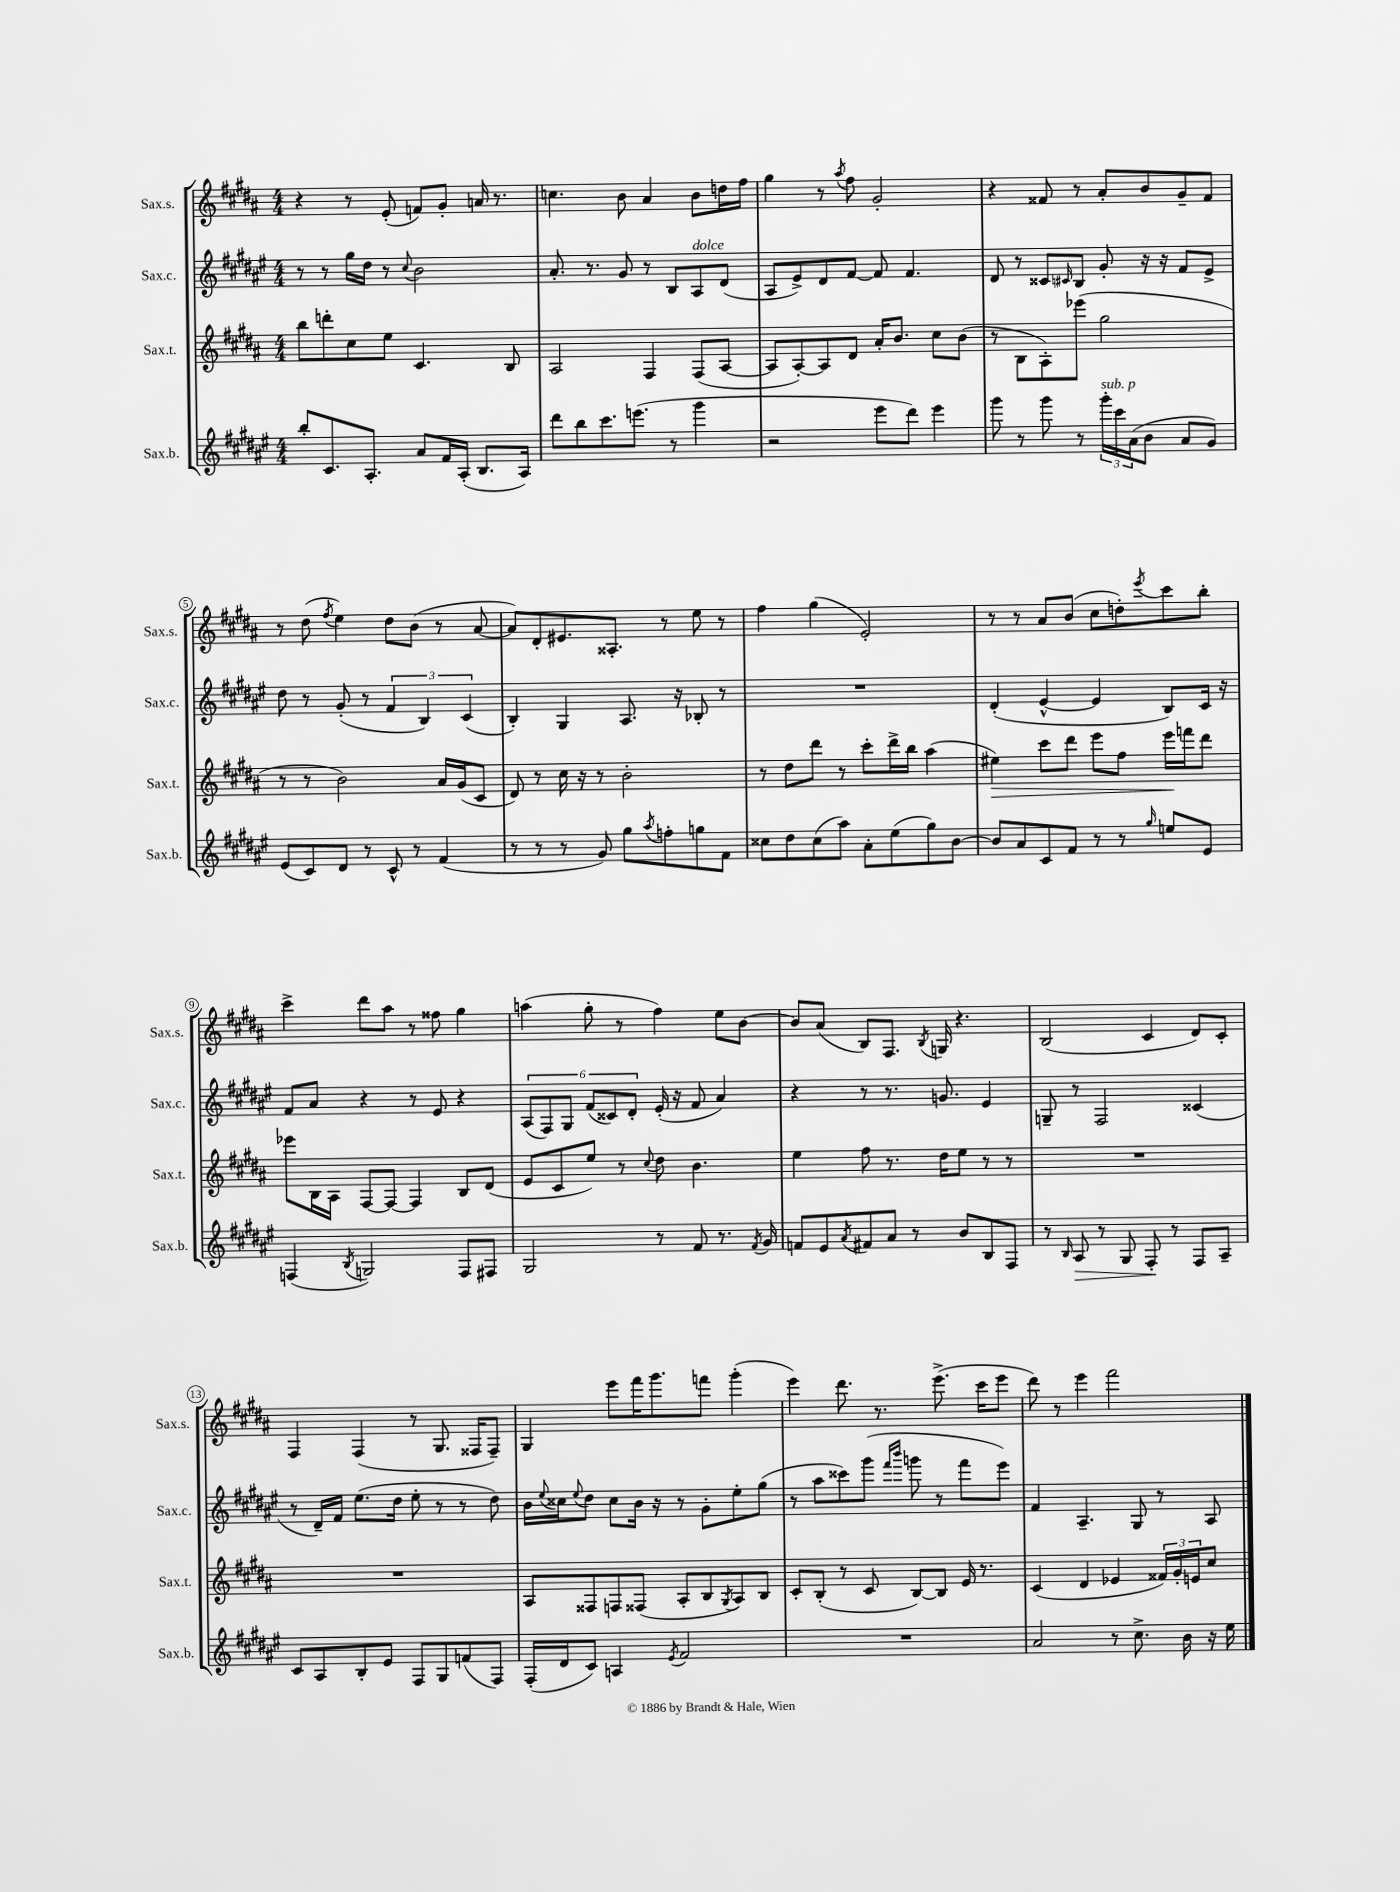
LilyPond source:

<<
\new StaffGroup <<
\new Staff = "s0" \with { instrumentName = "Sax.s." shortInstrumentName = "Sax.s." } {
    \clef treble \key b \major \numericTimeSignature \time 4/4
    r4 r8 e'8-.( f'8) gis'8-. a'16 r8. |
    c''4. b'8 ais'4 b'8 d''16 fis''16 |
    gis''4 r8 \acciaccatura { ais''8 } fis''8 gis'2-. |
    r4 fisis'8 r8 ais'8-. b'8 gis'8-- fisis'8 |
    r8 dis''8( \acciaccatura { fis''8 } e''4) dis''8 b'8( r8 ais'8~ |
    ais'8) dis'8-. eis'8. aisis8.-. r8 e''8 r8 |
    fis''4 gis''4( e'2-.) |
    r8 r8 ais'8 b'8( cis''8 d''8-.) \acciaccatura { e'''8 } cis'''8 b''8-. |
    cis'''4-> dis'''8 ais''8 r8 fisis''8 gis''4 |
    a''4( gis''8-. r8 fis''4) e''8 b'8~ |
    b'8 ais'8( b8) fis8. \acciaccatura { b8 } g16 r4. |
    b2( cis'4 dis'8) cis'8-. |
    fis4 fis4( r8 gis8. fisis16 fisis8--) |
    gis4 e'''8 fis'''16 gis'''8. f'''8 gis'''4-.( |
    e'''4) dis'''8. r8. e'''8.->( cis'''16 e'''8 |
    dis'''8) r8 e'''4 fis'''2 \bar "|." |
}
\new Staff = "s1" \with { instrumentName = "Sax.c." shortInstrumentName = "Sax.c." } {
    \clef treble \key fis \major \numericTimeSignature \time 4/4
    r8 r8 gis''16 dis''16 r8 \appoggiatura { cis''8 } b'2 |
    ais'8.-. r8. gis'8 r8 b8 ais8^\markup { \italic "dolce" } dis'8( |
    ais8 eis'8->) dis'8 fis'8~ fis'8 fis'4. |
    dis'8 r8 cisis'8 \grace { cis'16 } b8 gis'8-. r16 r16 fis'8 eis'8-> |
    dis''8 r8 gis'8-.( r8 \tuplet 3/2 { fis'4 b4) cis'4( } |
    b4-.) gis4 ais8. r16 bes8-. r8 |
    R1 |
    dis'4-.( eis'4~-^ eis'4 b8) cis'16 r16 |
    fis'8 ais'8 r4 r8 eis'8 r4 |
    \tuplet 6/4 { ais8( fis8) gis8 fis'8( cisis'8) dis'8-. } eis'16-.( r16 fis'8 ais'4) |
    r4 r8 r8. g'8. eis'4 |
    g8-- r8 fis2 cisis'4( |
    r8 dis'16--) fis'16 eis''8.( dis''16 eis''8-. r8 r8 dis''8) |
    b'16 \appoggiatura { eis''8 } cisis''16 \appoggiatura { eis''8 } dis''8 cisis''8 b'16 r16 r8 gis'8-. eis''8-. gis''8( |
    r8 ais''8 cisis'''8) gis'''8( \grace { fis'''16 b'''16 } g'''8 r8 fis'''8 eis'''8) |
    fis'4 ais4.-- gis8 r8 ais8 \bar "|." |
}
\new Staff = "s2" \with { instrumentName = "Sax.t." shortInstrumentName = "Sax.t." } {
    \clef treble \key b \major \numericTimeSignature \time 4/4
    b''8 d'''8-. cis''8 e''8 cis'4. b8 |
    ais2 fis4 fis8( ais8~ |
    ais8 ais8~-.) ais8 dis'8 ais'16-. b'8. cis''8 b'8( |
    r8 b8 ais8-.) ees'''8( gis''2 |
    r8 r8 b'2) ais'16 gis'16( cis'8 |
    dis'8) r8 cis''16 r16 r8 b'2-. |
    r8 dis''8 dis'''8 r8 cis'''8-. dis'''16-> b''16 ais''4( |
    eis''4\>) cis'''8 dis'''8 e'''8 fis''8 e'''16\! f'''16 dis'''8 |
    ees'''8 b16 ais16 fis8~ fis8~ fis4 b8 dis'8( |
    e'8 cis'8 e''8) r8 \appoggiatura { cis''8 } dis''8 b'4. |
    e''4 fis''8 r8. dis''16 e''8 r8 r8 |
    R1 |
    R1 |
    ais8 fisis8 f8 fisis8( ais8-. b8 \acciaccatura { gis8 } ais8) b8 |
    cis'8-. b8-.( r8 cis'8 b8~) b8 e'16 r8. |
    cis'4( dis'4 ees'4 \tuplet 3/2 { fisis'16) gis'16-. e'16 } cis''8 \bar "|." |
}
\new Staff = "s3" \with { instrumentName = "Sax.b." shortInstrumentName = "Sax.b." } {
    \clef treble \key fis \major \numericTimeSignature \time 4/4
    b''8-. cis'8. ais8.-. ais'8 fis'16 ais16-.( b8. ais16) |
    dis'''8 b''8 cis'''8. e'''8.( r8 gis'''4 |
    r2 eis'''8 dis'''8) eis'''4 |
    gis'''8 r8 gis'''8 r8 \tuplet 3/2 { gis'''16-.^\markup { \italic "sub. p" } cis'''16 ais'16( } b'8 ais'8 gis'8) |
    eis'8( cis'8) dis'8 r8 cis'8-^ r8 fis'4( |
    r8 r8 r8 gis'8) gis''8 \acciaccatura { ais''8 } f''8-. g''8 fis'8 |
    cisis''8 dis''8 cisis''8( ais''8) ais'8-. eis''8( gis''8) b'8~ |
    b'8 ais'8 cis'8 fis'8 r8 r8 \grace { gis''16 } e''8 eis'8 |
    f4( \acciaccatura { b8 } g2) f8 fis8 |
    gis2 r8 fis'8 r8. \acciaccatura { fis'8 } gis'16 |
    f'8 eis'8 \acciaccatura { ais'8 } fis'8 ais'8 r8 b'8 b8 fis8 |
    r8 \grace { b16 } ais8\> r8 gis8 fis8-.\! r8 fis8 ais8-- |
    cis'8 ais8 b8-. eis'8 fis8 gis8 f'8( fis8) |
    fis16-.( dis'16 cis'8) a4 \acciaccatura { eis'8 } fis'2 |
    R1 |
    ais'2 r8 cis''8.-> b'16 r16 eis''16 \bar "|." |
}
>>
>>
\layout { \context { \Score \override BarNumber.stencil = #(make-stencil-circler 0.1 0.3 ly:text-interface::print) } }
